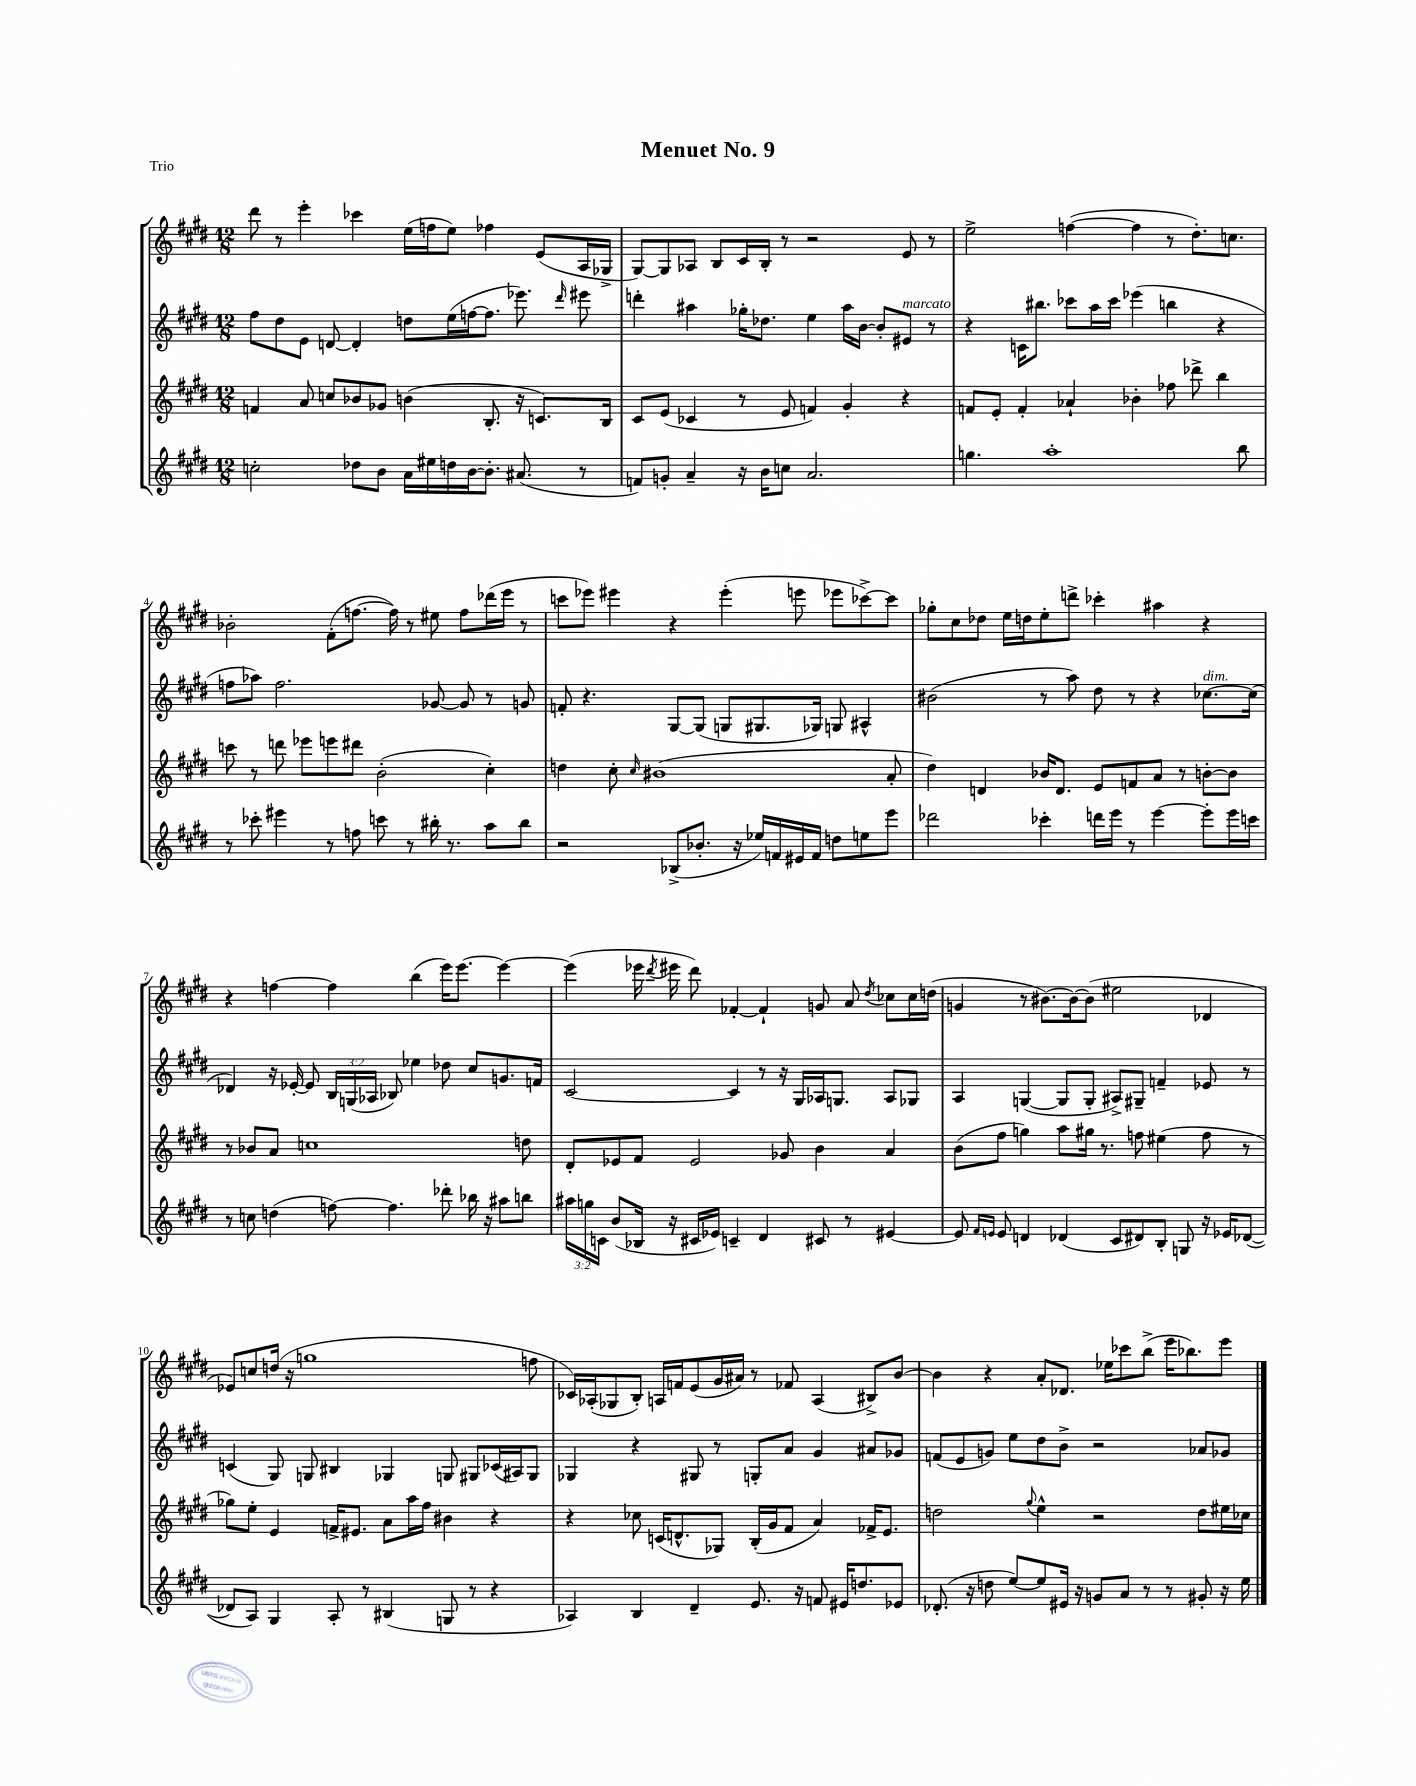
\header { title = "Menuet No. 9" piece = "Trio" }
<<
\new StaffGroup <<
\new Staff = "s0" {
    \clef treble \key e \major \numericTimeSignature \time 12/8
    \autoBeamOff dis'''8 r8 e'''4-. ces'''4 e''16[( f''16 e''8]) fes''4 e'8[( a16 ges16]-> |
    gis8[~) gis8 aes8] b8[ cis'16 b16]-. r8 r2 e'8 r8 |
    e''2-> f''4~( f''4 r8 dis''8.[-.) c''8.] |
    bes'2-. fis'8[-.( f''8.]~ f''16) r8 eis''8 f''8[ des'''16( e'''16] r8 |
    c'''8[ ees'''8]) eis'''4 r4 eis'''4-.( e'''8 ees'''8[ ces'''8~->) ces'''8] |
    ges''8[-. cis''8 des''8] e''16[ d''16 e''8-. d'''8]-> ces'''4-. ais''4 r4 |
    r4 f''4~ f''4 b''4( e'''16[) e'''8.]~ e'''4~ |
    e'''4( ees'''16 \acciaccatura { dis'''8 } eis'''16 dis'''8) fes'4~-. fes'4-! g'8 a'8 \acciaccatura { dis''8 } ces''8[ ces''16 d''16]( |
    g'4 r8 bis'8.[~) bis'16~ bis'8]( eis''2 des'4 |
    ees'8[) c''8 d''16]( r16 g''1 f''8 |
    ces'16[) aes16-.( ges8 b8]-.) a16[ f'16 e'8( gis'16 ais'16]) r8 fes'8 a4( bis8[->) b'8]~ |
    b'4 r4 a'8[-. des'8.] ees''16[ ces'''8 b''8]->( e'''16[ bes''8.) e'''8] \bar "|." |
}
\new Staff = "s1" {
    \clef treble \key e \major \numericTimeSignature \time 12/8 \override Staff.TupletNumber.text = #tuplet-number::calc-fraction-text
    \autoBeamOff fis''8[ dis''8 e'8] d'8~ d'4-. d''8[ e''16( f''16~ f''8.] ees'''8.) \grace { dis'''16 } eis'''8 |
    d'''4-. ais''4 ges''16[-. des''8.] e''4 ais''16[ b'16]~ b'8[-. eis'8]^\markup { \italic "marcato" } r8 |
    r4 c'16[ bis''8.] ces'''8[ a''16 ces'''16] ees'''4( b''4 r4 |
    f''8[ aes''8]) f''2. ges'8~ ges'8 r8 g'8 |
    f'8-. r4. gis8[~ gis8]( g8[ gis8. ges16]) g8 ais4-^ |
    bis'2( r8 a''8) dis''8 r8 r4 ces''8.[~^\markup { \italic "dim." } ces''16]( |
    des'4) r16 ees'16~-. ees'8 \tuplet 3/2 { b16[ g16( aes16] } bes8) ees''4 des''8 cis''8[ g'8. f'16] |
    cis'2~ cis'4 r8 r16 gis16[ aes16 g8.] aes8[ ges8] |
    a4 g4~( g8[ g8]-. ais8[->) gis8]-- f'4-- ees'8 r8 |
    c'4( gis8) g8 bis4 ges4 g8 gis8[ ces'16( ais16) gis8] |
    ges4 r4 gis8 r8 g8[-. a'8] gis'4 ais'8[ ges'8] |
    f'8[( e'8 g'8]) e''8[ dis''8 b'8]-> r2 aes'8[ ges'8] \bar "|." |
}
\new Staff = "s2" {
    \clef treble \key e \major \numericTimeSignature \time 12/8
    \autoBeamOff f'4 a'8 c''8[ bes'8 ges'8] b'4( b8.-. r16 c'8.[) b16] |
    cis'8[ e'8]( ces'4 r8 e'8 f'4) gis'4-. r4 |
    f'8[ e'8]-. f'4-. aes'4-! bes'4-. fes''8 des'''8-> b''4 |
    c'''8 r8 d'''8 ees'''8[ e'''8 dis'''8] b'2-.( cis''4-.) |
    d''4 cis''8-. \grace { cis''16 } bis'1( a'8-. |
    dis''4) d'4 bes'16[ d'8.] e'8[ f'8 a'8] r8 b'8[~-. b'8] |
    r8 bes'8[ a'8] c''1 d''8 |
    dis'8[-. ees'8 fis'8] ees'2 ges'8 b'4 a'4 |
    b'8[( fis''8] g''4) a''8[ gis''16] r8. f''8 eis''4( f''8 r8 |
    ges''8[) e''8]-. e'4 f'16[-> eis'8.] a'8[ a''16 fis''16] bis'4 r4 |
    r4 ces''8 c'16[( d'8.-^ ges8]) b16[-.( gis'16 fis'8] a'4) fes'16[-> e'8.] |
    d''2 \appoggiatura { gis''8 } e''4-^ r2 d''8[ eis''16 ces''16] \bar "|." |
}
\new Staff = "s3" {
    \clef treble \key e \major \numericTimeSignature \time 12/8 \override Staff.TupletNumber.text = #tuplet-number::calc-fraction-text
    \autoBeamOff c''2-. des''8[ b'8] a'16[ eis''16 d''16 b'16~ b'8.]-. ais'8.( r8 |
    f'8[) g'8]-. a'4-- r16 b'16[ c''8] a'2. |
    g''4. a''1-. b''8 |
    r8 ces'''8-. eis'''4 r8 f''8 c'''8 r8 bis''16-. r8. a''8[ bis''8] |
    r2 bes8[->( bes'8.]-. r16 ees''16[) f'16 eis'16 f'16] d''8[ e''8 e'''8] |
    des'''2 ces'''4-. d'''16[ e'''16] r8 e'''4~ e'''8[-. e'''16 c'''16] |
    r8 c''8 d''4( f''8~) f''4. des'''8-. bes''16 r16 ais''8[ b''8] |
    \tuplet 3/2 { ais''16[ g''16 c'16] } b'8[( bes16] r16 cis'16[ ees'16]) c'4-- dis'4 cis'8 r8 eis'4~ |
    eis'8 \grace { fis'16[ e'16] } e'8 d'4 des'4( cis'8[ dis'8) b8]-. g8 r16 ees'16[ des'8]~( |
    des'8[ a8]) gis4 a8-. r8 bis4( g8 r8 r4 |
    aes4) b4 dis'4-- e'8. r16 f'8 eis'16[ d''8. ees'8] |
    des'8.-.( r16 d''8 e''8[~) e''8 eis'16] r16 g'8[ a'8] r8 r8 gis'8-. r16 e''16 \bar "|." |
}
>>
>>
